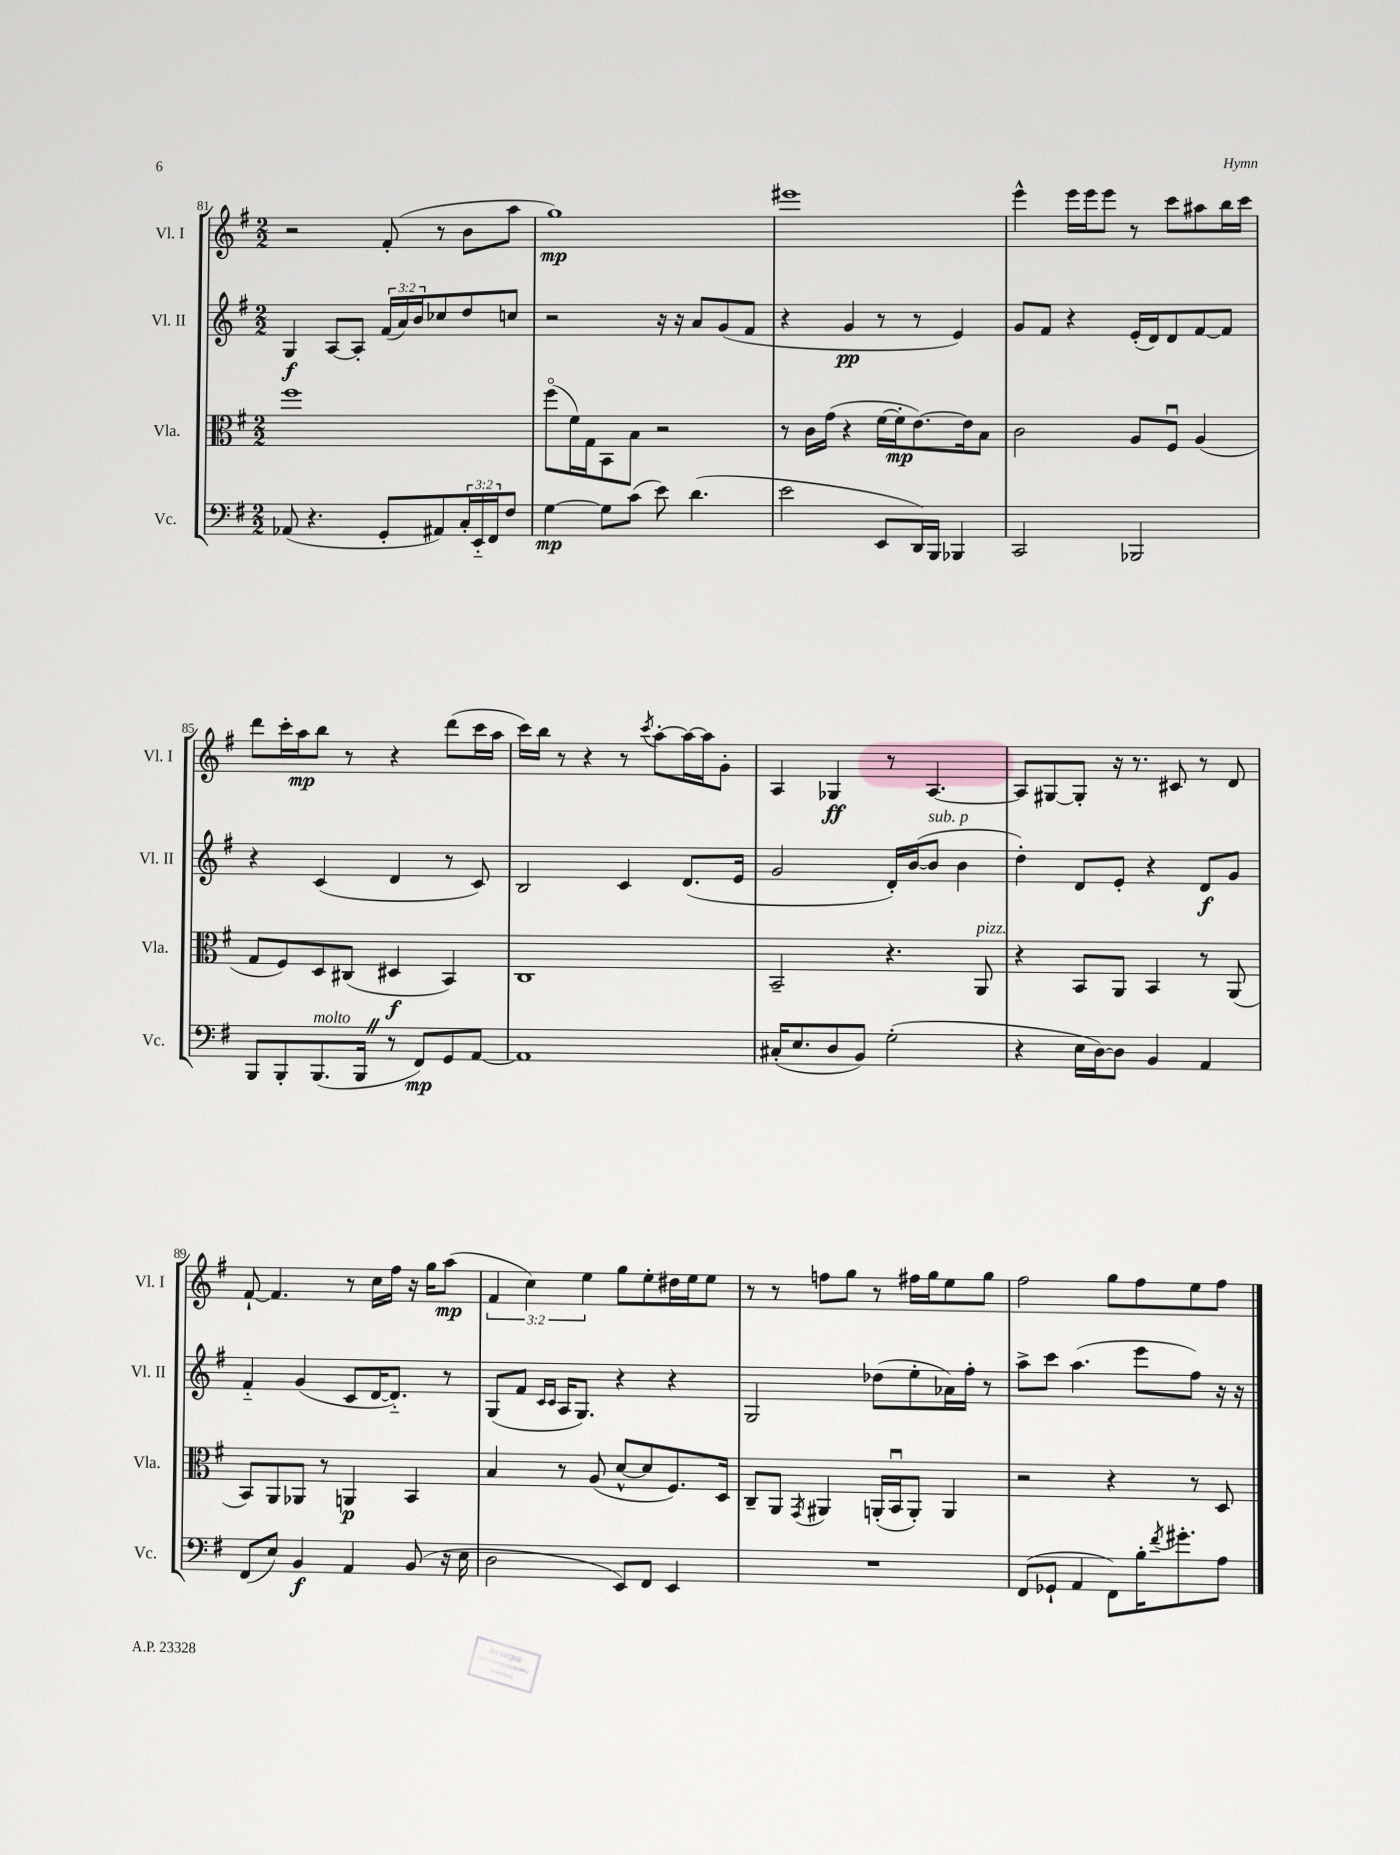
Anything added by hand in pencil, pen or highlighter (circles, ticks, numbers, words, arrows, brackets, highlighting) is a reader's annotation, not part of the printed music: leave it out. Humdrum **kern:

**kern	**dynam	**kern	**dynam	**kern	**dynam	**kern	**dynam
*part4	*part4	*part3	*part3	*part2	*part2	*part1	*part1
*staff4	*staff4	*staff3	*staff3	*staff2	*staff2	*staff1	*staff1
*I"Vc.	*	*I"Vla.	*	*I"Vl. II	*	*I"Vl. I	*
*I'Vc.	*	*I'Vla.	*	*I'Vl. II	*	*I'Vl. I	*
*clefF4	*	*clefC3	*	*clefG2	*	*clefG2	*
*k[f#]	*	*k[f#]	*	*k[f#]	*	*k[f#]	*
*M2/2	*	*M2/2	*	*M2/2	*	*M2/2	*
=81	=81	=81	=81	=81	=81	=81	=81
(8AA-X/	.	1ff#	.	4G/	f	2r	.
4.r	.	.	.	.	.	.	.
.	.	.	.	[8A/L	.	.	.
.	.	.	.	8A'/J]	.	.	.
8GG'/L	.	.	.	(24f#/LL	.	(8f#'/	.
.	.	.	.	24a/)	.	.	.
.	.	.	.	24b/J	.	.	.
8AA#X/)	.	.	.	8cc-X/	.	8r	.
24C'/L	.	.	.	8dd/	.	8b\L	.
24EE/	.	.	.	.	.	.	.
24FF#/J	.	.	.	.	.	.	.
8F#/J	.	.	.	8ccn/J	.	8aa\J	.
=82	=82	=82	=82	=82	=82	=82	=82
[4G\	mp	(8ff#\L	.	2r	.	1gg)	mp
.	.	16f#\L)	.	.	.	.	.
.	.	16G\J	.	.	.	.	.
8G\L]	.	8BB\	.	.	.	.	.
(8c\J	.	8B\J	.	.	.	.	.
8e\)	.	2r	.	16r	.	.	.
.	.	.	.	16r	.	.	.
(4.d\	.	.	.	8a/L	.	.	.
.	.	.	.	(8g/	.	.	.
.	.	.	.	8f#/J	.	.	.
=83	=83	=83	=83	=83	=83	=83	=83
2e\	.	8r	.	4r	.	1eee#X	.
.	.	16c\LL	.	.	.	.	.
.	.	(16g\JJ	.	.	.	.	.
.	.	4r	.	4g/	pp	.	.
8EE/L	.	[16f#\LL	.	8r	.	.	.
.	.	16f#'\J]	mp	.	.	.	.
16DD/L)	.	[8.e\)	.	8r	.	.	.
16BBB/JJ	.	.	.	.	.	.	.
4BBB-X/	.	.	.	4e/)	.	.	.
.	.	16e\k]	.	.	.	.	.
.	.	8B\J	.	.	.	.	.
=84	=84	=84	=84	=84	=84	=84	=84
2CC/	.	2c\	.	8g/L	.	4eee^^\	.
.	.	.	.	8f#/J	.	.	.
.	.	.	.	4r	.	16eee\LL	.
.	.	.	.	.	.	16eee\J	.
.	.	.	.	.	.	8eee\J	.
2BBB-X/	.	8A/L	.	(16e'/LL	.	8r	.
.	.	.	.	16d/J)	.	.	.
.	.	8F#u/J	.	8d/	.	8ccc\L	.
.	.	(4A/	.	[8f#/	.	8aa#X\	.
.	.	.	.	8f#/J]	.	16bb\L	.
.	.	.	.	.	.	16ccc\JJ	.
!!LO:LB:g=z
=85	=85	=85	=85	=85	=85	=85	=85
8BBB/L	.	8G/L	.	4r	.	8ddd\L	.
8BBB'/	.	8F#/)	.	.	.	16ccc'\L	.
.	.	.	.	.	.	16aa\J	mp
!LO:TX:a:i:t=molto	!	!	!	!	!	!	!
(8.BBB/	.	8D/	.	(4c/	.	8bb\J	.
.	.	(8C#X/J	.	.	.	8r	.
16BBBZ/Jk	.	.	.	.	.	.	.
8r	.	4D#X/	f	4d/	.	4r	.
8FF#/L)	mp	.	.	.	.	.	.
8GG/	.	4BB/)	.	8r	.	(8ddd\L	.
[8AA/J	.	.	.	8c/)	.	16ccc\L	.
.	.	.	.	.	.	16aa\JJ	.
=86	=86	=86	=86	=86	=86	=86	=86
1AA]	.	1C	.	2B/	.	16ccc\LL)	.
.	.	.	.	.	.	16bb\JJ	.
.	.	.	.	.	.	8r	.
.	.	.	.	.	.	4r	.
.	.	.	.	4c/	.	8r	.
.	.	.	.	.	.	8qccc/	.
.	.	.	.	.	.	[8aa'\L	.
.	.	.	.	(8.d/L	.	16aa\L_	.
.	.	.	.	.	.	16aa\J]	.
.	.	.	.	.	.	8g'\J	.
.	.	.	.	16e/Jk	.	.	.
=87	=87	=87	=87	=87	=87	=87	=87
(16C#X'/KL	.	2BB~/	.	2g/	.	4A/	.
8.E/	.	.	.	.	.	.	.
8D/	.	.	.	.	.	4G-X/	ff
8BB/J)	.	.	.	.	.	.	.
(2G'\	.	4.r	.	16d'/LL)	.	8r	.
.	.	.	.	([16b/J	.	.	.
!	!	!	!	!LO:TX:a:i:t=sub. p	!	!	!
.	.	.	.	8b/J]	.	[4.A/	.
.	.	.	.	4b\	.	.	.
!	!	!LO:TX:a:i:t=pizz.	!	!	!	!	!
.	.	8AA/	.	.	.	.	.
=88	=88	=88	=88	=88	=88	=88	=88
4r	.	4r	.	4dd'\)	.	8A/L]	.
.	.	.	.	.	.	[8G#X/	.
16E\LL	.	8BB/L	.	8d/L	.	8G#'/J]	.
[16D\J)	.	.	.	.	.	.	.
8D\J]	.	8AA/J	.	8e'/J	.	16r	.
.	.	.	.	.	.	8.r	.
4BB/	.	4BB/	.	4r	.	.	.
.	.	.	.	.	.	8c#X/	.
4AA/	.	8r	.	8d/L	f	8r	.
.	.	(8AA/	.	8g/J	.	8d/	.
!!LO:LB:g=z
=89	=89	=89	=89	=89	=89	=89	=89
(8FF#/L	.	8BB/L)	.	4f#/	.	[8f#`/	.
8E/J)	.	8AA/	.	.	.	4.f#/]	.
4BB/	f	8AA-X/J	.	(4g/	.	.	.
.	.	8r	.	.	.	.	.
4AA/	.	4AAn/	p	8c/L	.	8r	.
.	.	.	.	[16d/K	.	16cc\LL	.
.	.	.	.	8.d/J])	.	16ff#\JJ	.
(8BB/	.	4BB/	.	.	.	16r	.
.	.	.	.	.	.	16gg\KL	.
16r	.	.	.	8r	.	(8aa\J	mp
16E\	.	.	.	.	.	.	.
=90	=90	=90	=90	=90	=90	=90	=90
2D\	.	4B/	.	(8G/L	.	6f#/	.
.	.	.	.	8f#/J	.	.	.
.	.	.	.	.	.	6cc\)	.
.	.	.	.	16qqc/LL	.	.	.
.	.	.	.	16qqc/JJ	.	.	.
.	.	8r	.	16A/KL	.	.	.
.	.	.	.	8.G/J)	.	.	.
.	.	.	.	.	.	6ee\	.
.	.	(8A/	.	.	.	.	.
8EE/L)	.	[8d^^/L	.	4r	.	8gg\L	.
8FF#/J	.	8d/]	.	.	.	8ee'\	.
4EE/	.	8.F#/)	.	4r	.	16dd#X\L	.
.	.	.	.	.	.	16ee\J	.
.	.	.	.	.	.	8ee\J	.
.	.	16D/Jk	.	.	.	.	.
=91	=91	=91	=91	=91	=91	=91	=91
1r	.	8C~/L	.	2G/	.	8r	.
.	.	8AA/J	.	.	.	8r	.
.	.	8qGG/	.	.	.	.	.
.	.	4AA#X/	.	.	.	8ffn\L	.
.	.	.	.	.	.	8gg\J	.
.	.	(16AAn'/LL	.	(8dd-X\L	.	8r	.
.	.	16BBu/J	.	.	.	.	.
.	.	8AA'/J)	.	8ee'\	.	16ff#X\LL	.
.	.	.	.	.	.	16gg\J	.
.	.	4AA/	.	16a-X\L)	.	8ee\	.
.	.	.	.	16ff#'\JJ	.	.	.
.	.	.	.	8r	.	8gg\J	.
=92	=92	=92	=92	=92	=92	=92	=92
(8FF#/L	.	2r	.	8aa^\L	.	2ff#\	.
8GG-X`/J	.	.	.	8ccc\J	.	.	.
4AA/	.	.	.	(4.aa\	.	.	.
8FF#\L)	.	4r	.	.	.	8gg\L	.
16B'\K	.	.	.	8eee\L	.	8ff#\	.
8qf#/	.	.	.	.	.	.	.
8.g#X'\	.	.	.	.	.	.	.
.	.	8r	.	8ff#\J)	.	8ee\	.
8A\J	.	8D/	.	16r	.	8ff#\J	.
.	.	.	.	16r	.	.	.
==	==	==	==	==	==	==	==
*-	*-	*-	*-	*-	*-	*-	*-
